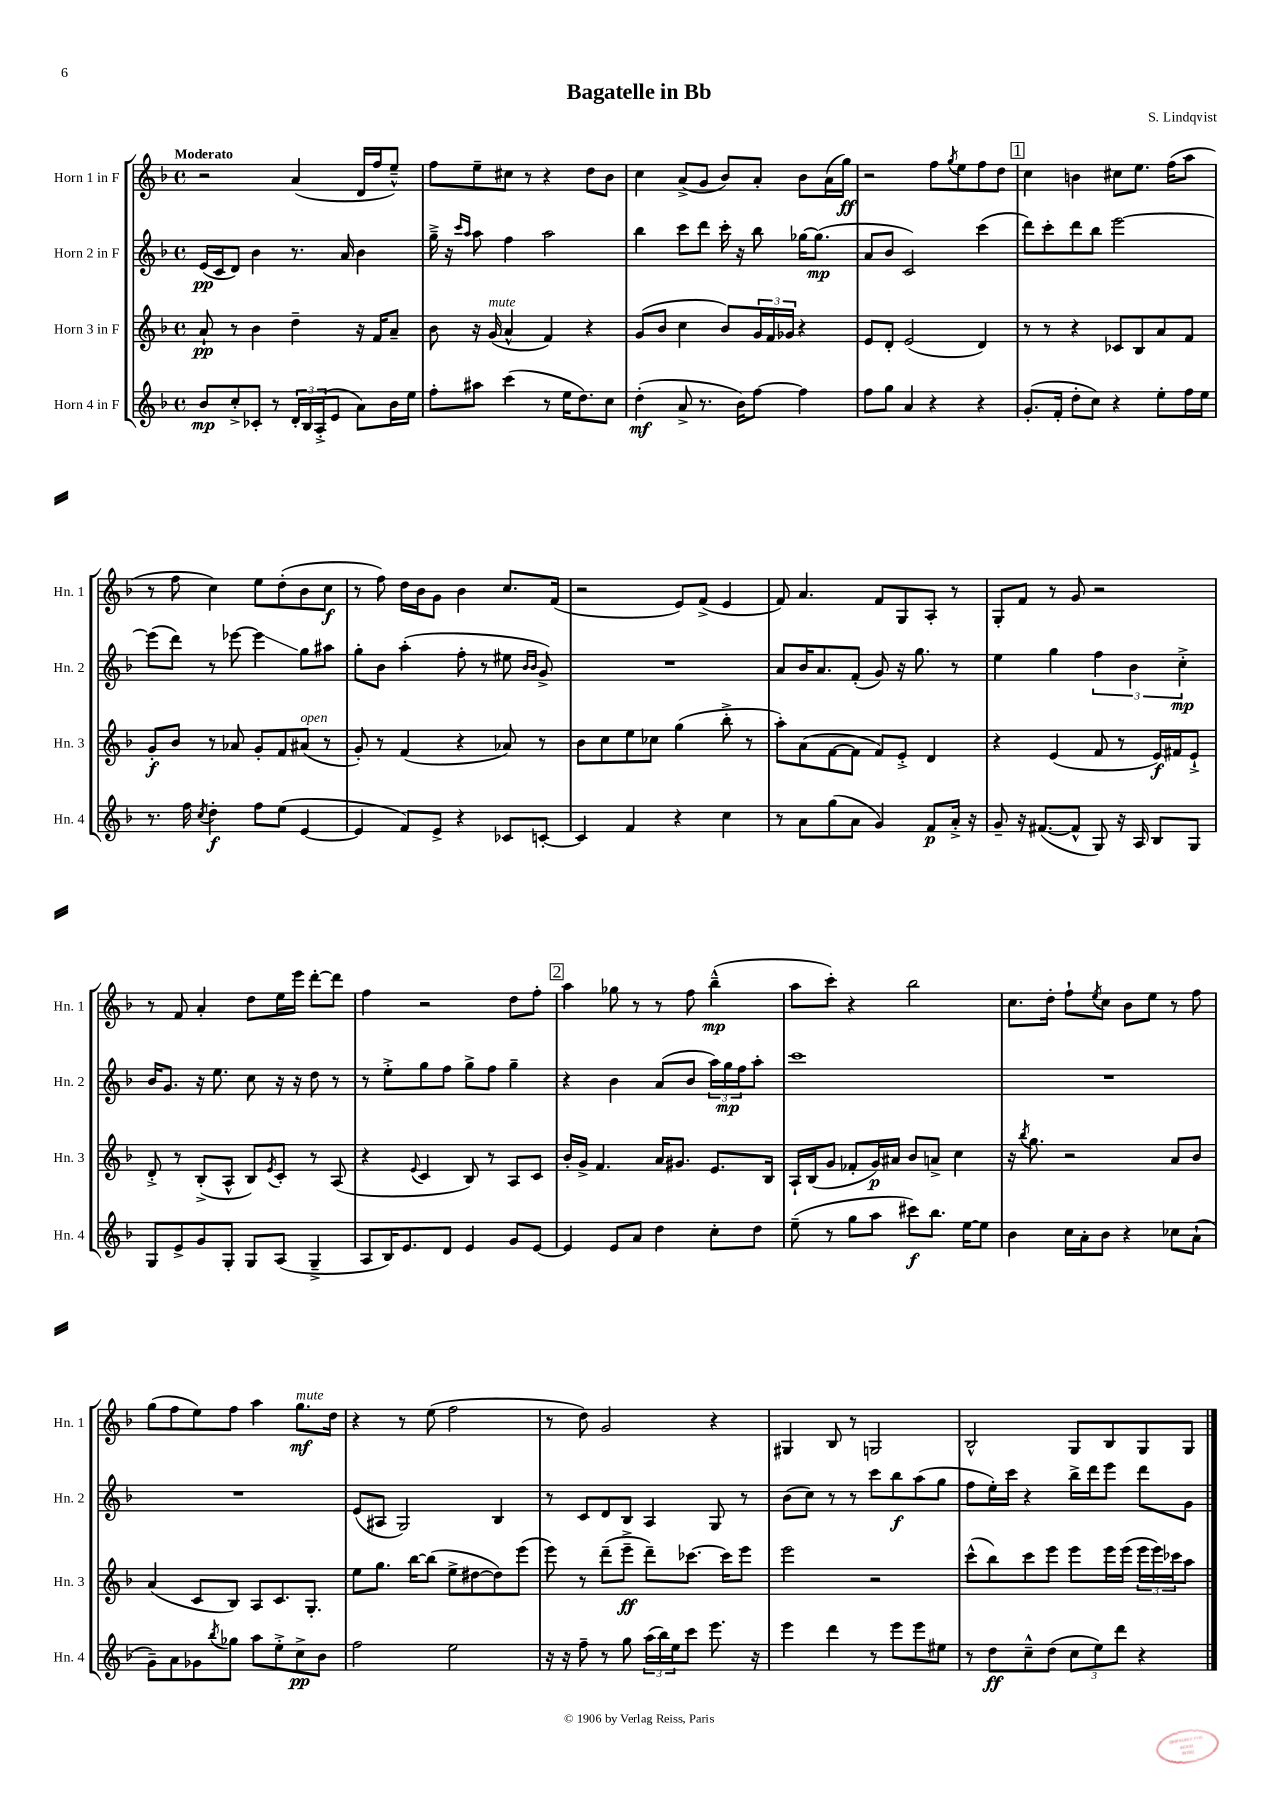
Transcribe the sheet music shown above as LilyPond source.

\header { title = "Bagatelle in Bb" composer = "S. Lindqvist" }
<<
\new StaffGroup <<
\new Staff = "s0" \with { instrumentName = "Horn 1 in F" shortInstrumentName = "Hn. 1" } {
    \clef treble \key f \major \defaultTimeSignature \time 4/4 \tempo "Moderato"
    r2 a'4( d'16 f''16 e''8---^) |
    f''8 e''8-- cis''8 r8 r4 d''8 bes'8 |
    c''4 a'8->( g'8 bes'8) a'8-. bes'8 a'16( g''16\ff) |
    r2 f''8 \acciaccatura { g''8 } e''8 f''8 d''8 |
    \mark \markup { \box "1" } c''4 b'4 cis''8 e''8. f''16( a''8 |
    r8 f''8 c''4) e''8 d''8-.( bes'8 c''8\f |
    r8 f''8) d''16 bes'16 g'8 bes'4 c''8. f'16( |
    r2 e'8) f'8->( e'4 |
    f'8) a'4. f'8 g8 a8-. r8 |
    g8-. f'8 r8 g'8 r2 |
    r8 f'8 a'4-. d''8 e''16 e'''16 d'''8~-. d'''8 |
    f''4 r2 d''8 f''8-. |
    \mark \markup { \box "2" } a''4 ges''8 r8 r8 f''8 bes''4---^\mp( |
    a''8 c'''8-.) r4 bes''2 |
    c''8. d''16-. f''8-! \acciaccatura { e''8 } c''8 bes'8 e''8 r8 f''8 |
    g''8( f''8 e''8) f''8 a''4 g''8.\mf^\markup { \italic "mute" } d''16 |
    r4 r8 e''8( f''2 |
    r8 d''8) g'2 r4 |
    gis4 bes8 r8 g2 |
    bes2-^ g8 bes8 g8 g8 \bar "|." |
}
\new Staff = "s1" \with { instrumentName = "Horn 2 in F" shortInstrumentName = "Hn. 2" } {
    \clef treble \key f \major \defaultTimeSignature \time 4/4
    e'16\pp( c'16 d'8) bes'4 r8. a'16 bes'4 |
    g''16---> r16 \grace { c'''16 a''16 } a''8 f''4 a''2 |
    bes''4 c'''8 d'''8 c'''16-. r16 bes''8 ges''16~ ges''8.\mp( |
    a'8 bes'8 c'2) c'''4( |
    \mark \markup { \box "1" } d'''8) c'''8-. d'''8 bes''8 e'''2~ |
    e'''8( d'''8) r8 ees'''8~ ees'''4\glissando g''8 ais''8 |
    g''8-. bes'8 a''4-.( f''8-. r8 eis''8 \grace { bes'16 bes'16 } g'8->) |
    R1 |
    a'8 bes'16 a'8. f'8-.( g'8) r16 g''8. r8 |
    e''4 g''4 \tuplet 3/2 { f''4 bes'4 c''4-.->\mp } |
    bes'16 g'8. r16 e''8. c''8 r16 r16 d''8 r8 |
    r8 e''8-.-> g''8 f''8 g''8-> f''8 g''4-- |
    \mark \markup { \box "2" } r4 bes'4 a'8( bes'8 \tuplet 3/2 { a''16) g''16\mp f''16 } a''8-. |
    c'''1 |
    R1 |
    R1 |
    e'8( ais8 g2) bes4 |
    r8 c'8 d'8 bes8 a4 g8 r8 |
    bes'8( c''8) r8 r8 c'''8 bes''8\f a''8( g''8 |
    f''8 e''16-.) c'''16 r4 bes''16-> d'''16 e'''8 d'''8 g'8 \bar "|." |
}
\new Staff = "s2" \with { instrumentName = "Horn 3 in F" shortInstrumentName = "Hn. 3" } {
    \clef treble \key f \major \defaultTimeSignature \time 4/4
    a'8-!\pp r8 bes'4 d''4-- r16 f'16 a'8-- |
    bes'8 r16 g'16^\markup { \italic "mute" }( a'4-^ f'4) r4 |
    g'8( bes'8 c''4 bes'8) \tuplet 3/2 { g'16 f'16 ges'16 } r4 |
    e'8 d'8-. e'2( d'4) |
    \mark \markup { \box "1" } r8 r8 r4 ces'8 bes8 a'8 f'8 |
    g'8-.\f bes'8 r8 aes'8 g'8-. f'8 ais'8^\markup { \italic "open" }( r8 |
    g'8-.) r8 f'4( r4 aes'8) r8 |
    bes'8 c''8 e''8 ces''8 g''4( bes''8-.-> r8 |
    a''8-.) a'8( f'8~ f'8 f'8) e'8-.-> d'4 |
    r4 e'4( f'8 r8 e'16\f) fis'16 e'8-!-> |
    d'8-.-> r8 bes8-.->( a8-^ bes8) \acciaccatura { e'8 } c'8-. r8 a8( |
    r4 \appoggiatura { e'8 } c'4 bes8) r8 a8 c'8 |
    \mark \markup { \box "2" } bes'16-. g'16-> f'4. a'16 gis'8. e'8. bes16 |
    a16-! bes16( g'8 fes'8-. g'16\p) ais'16 bes'8 a'8-> c''4 |
    r16 \acciaccatura { bes''8 } g''8. r2 a'8 bes'8 |
    a'4( c'8 bes8) a8 c'8. g8.-. |
    e''8 g''8. bes''16~ bes''8( e''8-> dis''8~ dis''8) e'''8( |
    e'''8) r8 d'''8--( e'''8--->\ff d'''8--) ces'''8.~ ces'''16 e'''8 |
    e'''2 r2 |
    c'''8-^( bes''8) c'''8 e'''8 e'''8 e'''16 e'''16( \tuplet 3/2 { e'''16 e'''16) ces'''16 } a''8 \bar "|." |
}
\new Staff = "s3" \with { instrumentName = "Horn 4 in F" shortInstrumentName = "Hn. 4" } {
    \clef treble \key f \major \defaultTimeSignature \time 4/4
    bes'8\mp c''8-.-> ces'8-. r8 \tuplet 3/2 { d'16-. bes16 a16-.->( } e'8 a'8) bes'16 e''16 |
    f''8-. ais''8 c'''4( r8 e''16 d''8.) c''8 |
    d''4-.\mf( a'8-> r8. bes'16) f''8~ f''4 |
    f''8 g''8 a'4 r4 r4 |
    \mark \markup { \box "1" } g'8.-.( f'16-. d''8-. c''8) r4 e''8-. f''16 e''16 |
    r8. f''16 \acciaccatura { c''8 } d''4-.\f f''8 e''8( e'4~ |
    e'4 f'8) e'8-> r4 ces'8 c'8~-. |
    c'4 f'4 r4 c''4 |
    r8 a'8 g''8( a'8 g'4) f'8\p a'16-.-> r16 |
    g'8-- r16 fis'8.~( fis'8-^ g8) r16 a16 bes8 g8 |
    g8 e'8-> g'8 g8-. g8 a8( g4---> |
    a8 bes16) e'8. d'8 e'4 g'8 e'8~ |
    \mark \markup { \box "2" } e'4 e'8 a'8 d''4 c''8-. d''8 |
    e''8--( r8 g''8 a''8 cis'''8\f) bes''8. e''16~ e''8 |
    bes'4 c''16 a'16-. bes'8 r4 ces''8 a'8-!( |
    g'8--) a'8 ges'8 \acciaccatura { bes''8 } ges''8 a''8 e''8-.-> c''8->\pp bes'8 |
    f''2 e''2 |
    r16 r16 f''8-- r8 g''8 \tuplet 3/2 { a''16( bes''16) e''16 } c'''8 e'''8. r16 |
    e'''4 d'''4 r8 e'''8 e'''8 eis''8 |
    r8 d''8\ff c''8---^ d''8( \tuplet 3/2 { c''8 e''8) d'''8 } r4 \bar "|." |
}
>>
>>
\layout { \context { \Score \remove "Bar_number_engraver" } }
